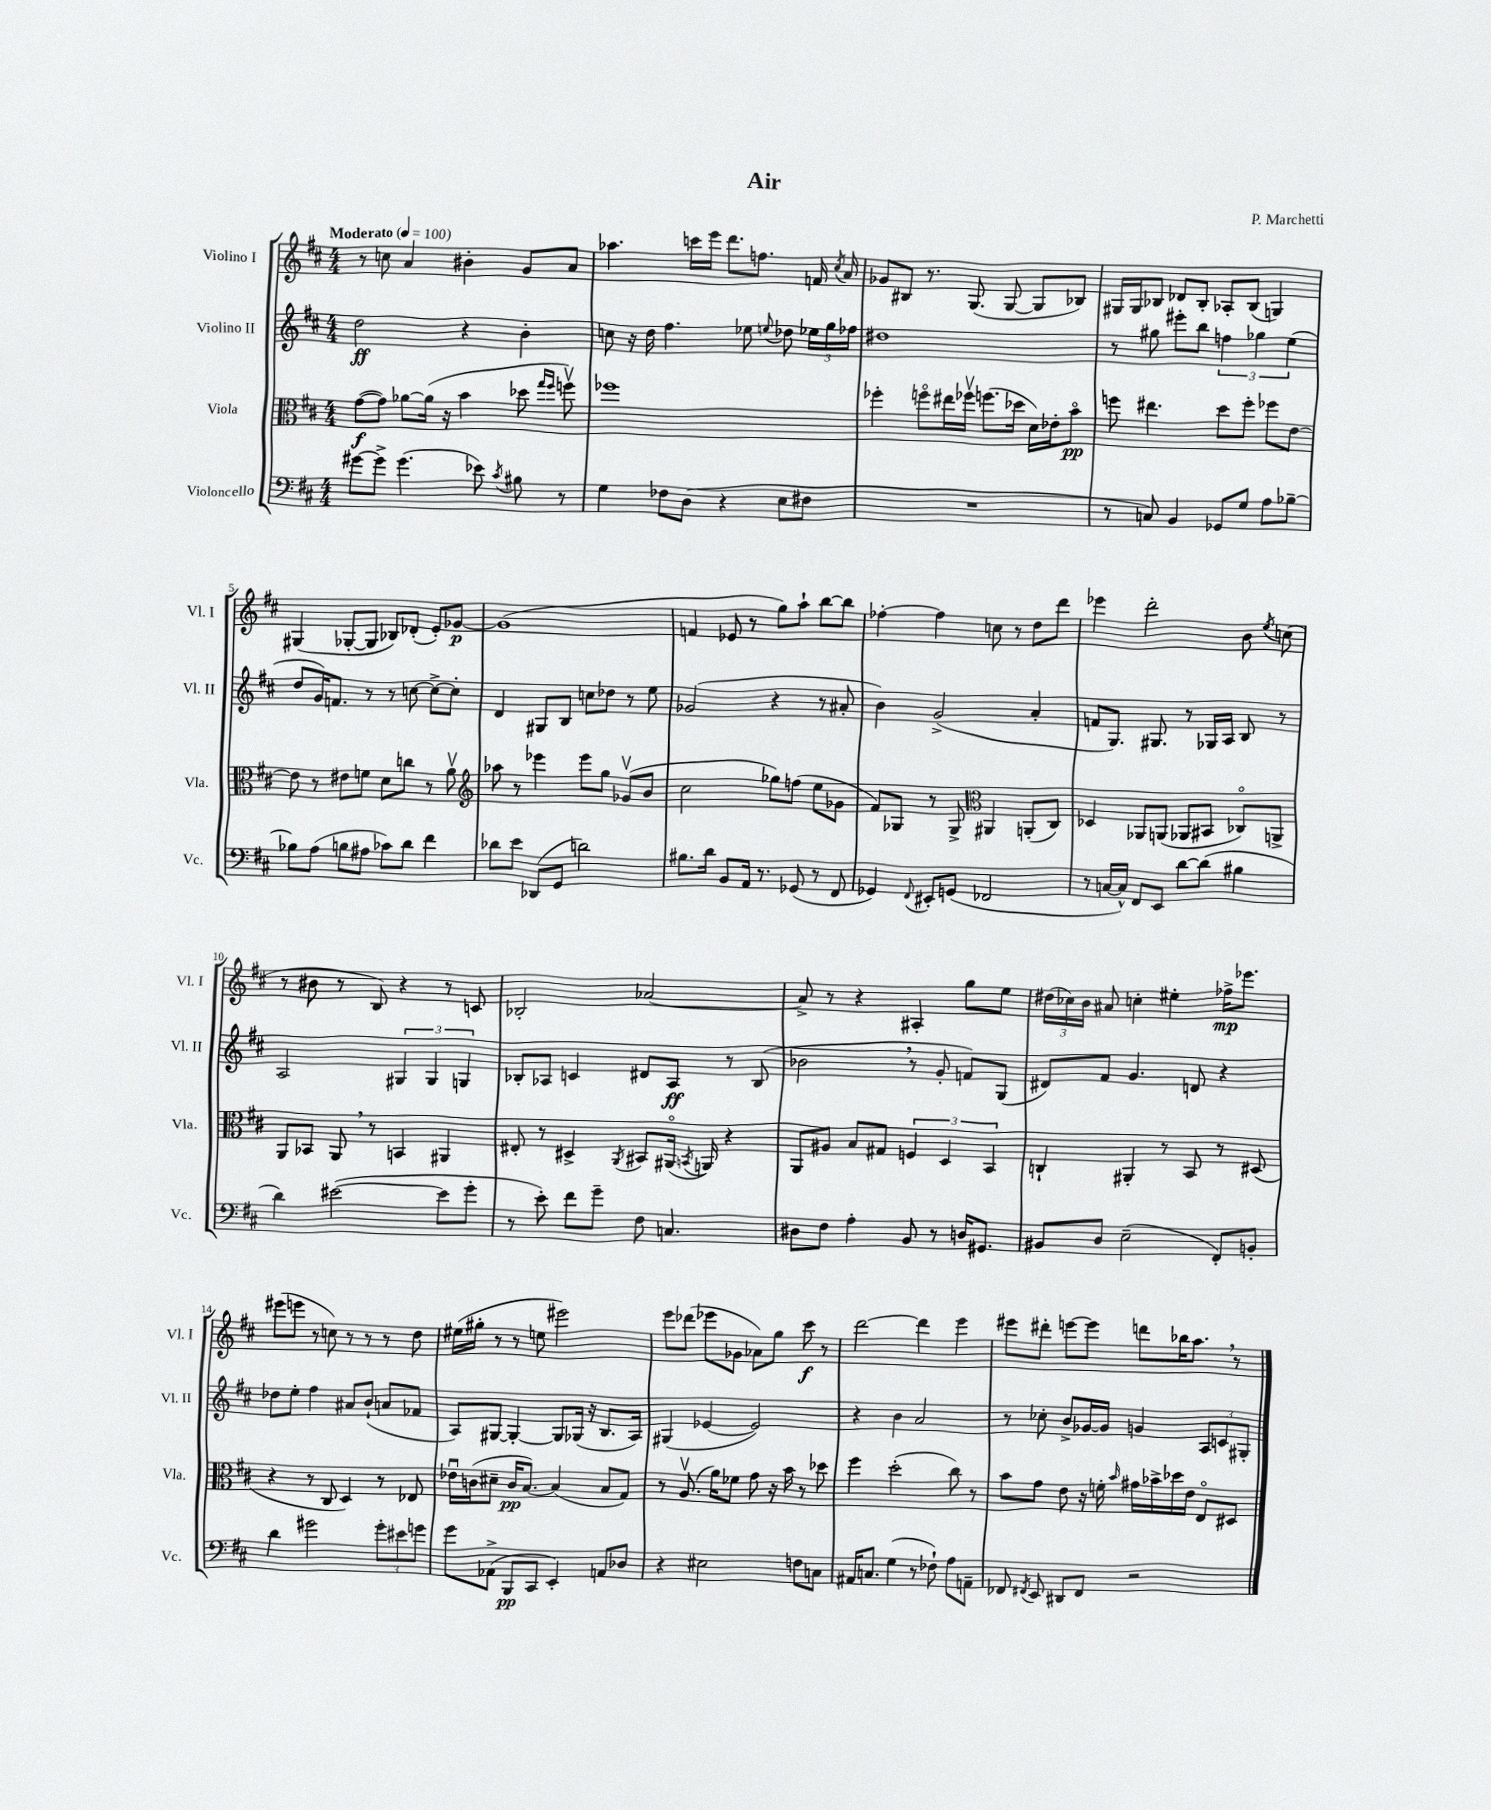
\header { title = "Air" composer = "P. Marchetti" }
<<
\new StaffGroup <<
\new Staff = "s0" \with { instrumentName = "Violino I" shortInstrumentName = "Vl. I" } {
    \clef treble \key d \major \numericTimeSignature \time 4/4 \tempo "Moderato" 4 = 100
    \autoBeamOff r8 c''8 a'4 bis'4-. g'8[ a'8] |
    aes''4. c'''16[ e'''16] d'''8.[ f''8.] f'16 \acciaccatura { cis''8 } a'16 |
    ges'8[ bis8] r8. g8.( g8~ g8[ bes8]) |
    gis16[ gis16 bes8] des'8[ bes8]-. aes8[-. bes8]( g4) |
    gis4( ges8[~-. ges8] bes8[) des'8]-.( e'8[-.) ges'8]~\p |
    ges'1( |
    f'4 ees'8 r8 g''8[) a''8]-! b''8[~ b''8] |
    fes''4~-. fes''4 c''8 r8 d''8[ d'''8] |
    ees'''4 d'''2-. b'8 \acciaccatura { e''8 } c''8( |
    r8 bis'8 r8 b8) r4 r8 c'8 |
    bes2-. aes'2~ |
    aes'8-> r8 r4 ais4-. g''8[ e''8] |
    \tuplet 3/2 { dis''16[( ces''16) b'16] } ais'8 c''4-. eis''4-. fes''16[->\mp ees'''8.] |
    eis'''8[( e'''8] r8 c''8) r8 r8 r8 d''8 |
    eis''16[( gis''16]-. r8 r8 e''8 eis'''2) |
    e'''8[ des'''8]( ees'''8[ ges'8] aes'8[) g''8] cis'''8\f r8 |
    d'''2~ d'''4 e'''4 |
    eis'''8[ dis'''8]-. e'''8[~ e'''8] d'''8[ bes''16 a''8.] \breathe r8 \bar "|." |
}
\new Staff = "s1" \with { instrumentName = "Violino II" shortInstrumentName = "Vl. II" } {
    \clef treble \key d \major \numericTimeSignature \time 4/4
    \autoBeamOff d''2\ff r4 b'4-. |
    c''8 r16 d''16 fis''4. ees''8 \appoggiatura { e''8 } des''8 \tuplet 3/2 { ees''16[ g''16 fes''16] } |
    dis''1 |
    r8 gis''8 eis'''8[-. b''8] \tuplet 3/2 { f''4 ges''4 e''4( } |
    d''8[ g'16) f'8.] r8 r8 c''8~ c''8[~-> c''8]-. |
    d'4 gis8[ b8] c''8[ des''8] r8 e''8 |
    ges'2( r4 r8 ais'8-. |
    b'4) g'2->( a'4-. |
    f'8[ g8.]) gis8. r8 ges16[ a16] b8 r8 |
    a2 \tuplet 3/2 { gis4 gis4 g4 } |
    bes8[-. aes8] c'4 dis'8[ aes8]\ff r8 bes8( |
    bes'2 \breathe r8 g'8-. f'8[) g8]( |
    dis'8[) fis'8] g'4. d'8 r4 |
    des''8[ e''8]-. fis''4 ais'8[ b'8]-!( a'8[ fes'8] |
    a8[) gis8]~ gis4~-. gis8[ ges16]( r16 b8.[ a16]) |
    gis4( ees'4~ ees'2) |
    r4 b'4 a'2 |
    r8 ces''8-. b'8[-> ges'16~ ges'16] g'4 \tuplet 3/2 { a8[ c'8 gis8]-. } \bar "|." |
}
\new Staff = "s2" \with { instrumentName = "Viola" shortInstrumentName = "Vla." } {
    \clef alto \key d \major \numericTimeSignature \time 4/4
    \autoBeamOff g'8[~\f( g'8]) aes'8[~ aes'16]( r16 b'4 des''8 \grace { g''16[ fis''16] } f''8\upbow) |
    fes''1 |
    fes''4-. f''8[\flageolet eis''16 fes''16]\upbow f''8.[( des''16] d'16[) ees'16-. b'8]\flageolet\pp |
    f''8 eis''4. d''8[ f''8]-. fes''8[ e'8]~ |
    e'8 r8 eis'8[ f'8] d'8[ c''8] r8 a'8\upbow |
    \clef treble aes''8 r8 ees'''4 ees'''8[ g''8] ges'8[\upbow( b'8] |
    cis''2 ges''8[) f''8]( e''8[ ges'8] |
    fis'8[) ges8] r8 ges8-> \clef alto ais,4 a,8[-.( cis8]) |
    des4 aes,8[ a,8]( aes,8[ bis,8] ces8[\flageolet) a,8]-> |
    a,8[ bes,8] a,8 \breathe r8 b,4 ais,4 |
    eis8-. r8 dis4-> \acciaccatura { a,8 } bis,8[ ais,16]\flageolet( \acciaccatura { b,8 } a,16) r4 |
    a,8[ ais8] b8[ gis8] \tuplet 3/2 { f4 d4 b,4 } |
    c4-! ais,4-. r8 b,8 r8 dis8( |
    r4 r8 cis8 d4) r8 ees8 |
    ees'16[\downbow c'16( dis'8]-- c'16[\pp b8.]~) b4( b8[ g8]) |
    r8 a8.\upbow( a'16[) fes'8] g'8 r16 b'16 r8 des''8 |
    fis''4 d''2-.( cis''8) r8 |
    b'8[ g'8] e'8 r16 f'16-. \grace { b'16 } gis'16[ bes'16-> des''16 e'16] e8[\flageolet dis8] \bar "|." |
}
\new Staff = "s3" \with { instrumentName = "Violoncello" shortInstrumentName = "Vc." } {
    \clef bass \key d \major \numericTimeSignature \time 4/4
    \autoBeamOff gis'8[~ gis'8]-> gis'4.( ees'8) \acciaccatura { cis'8 } bis8 r8 |
    g4 fes8[ d8]( r4 e8[ fis8] |
    R1 |
    r8 c8) b,4 ges,8[ g8] a8[ bes8]~-- |
    bes8[ a8]( b8[ ais8] ces'8[) d'8] fis'4 |
    des'8[ e'8] des,8[( g,8] d'2) |
    bis8.[ d'16] b,8[ a,16] r8. ges,8( r8 fis,8 |
    ges,4) \appoggiatura { fis,8 } eis,8[-. g,8]( fes,2 |
    r8 c16[~ c16]-^) fis,8[ e,8] d'8[~ d'8]( bis4 |
    d'4) eis'2~( eis'8[ g'8]-. |
    r8 e'8-.) fis'8[ g'8]-- fis8 c4. |
    dis8[ fis8] a4-. b,8 r8 d16[ gis,8.] |
    bis,8[ d8] e2--( fis,8[-.) b,8]-. |
    d'4 gis'2 \tuplet 3/2 { gis'8[-. eis'8 g'8] } |
    g'8[ aes,8]->( b,,8[\pp cis,8] e,4-.) a,8[ des8] |
    r4 eis2 f8[ c8] |
    ais,16[ c8.] g4( r8 fes8-!) a8[ a,8]-- |
    fes,8 \acciaccatura { fis,8 } e,8 dis,8[ fis,8] r2 \bar "|." |
}
>>
>>
